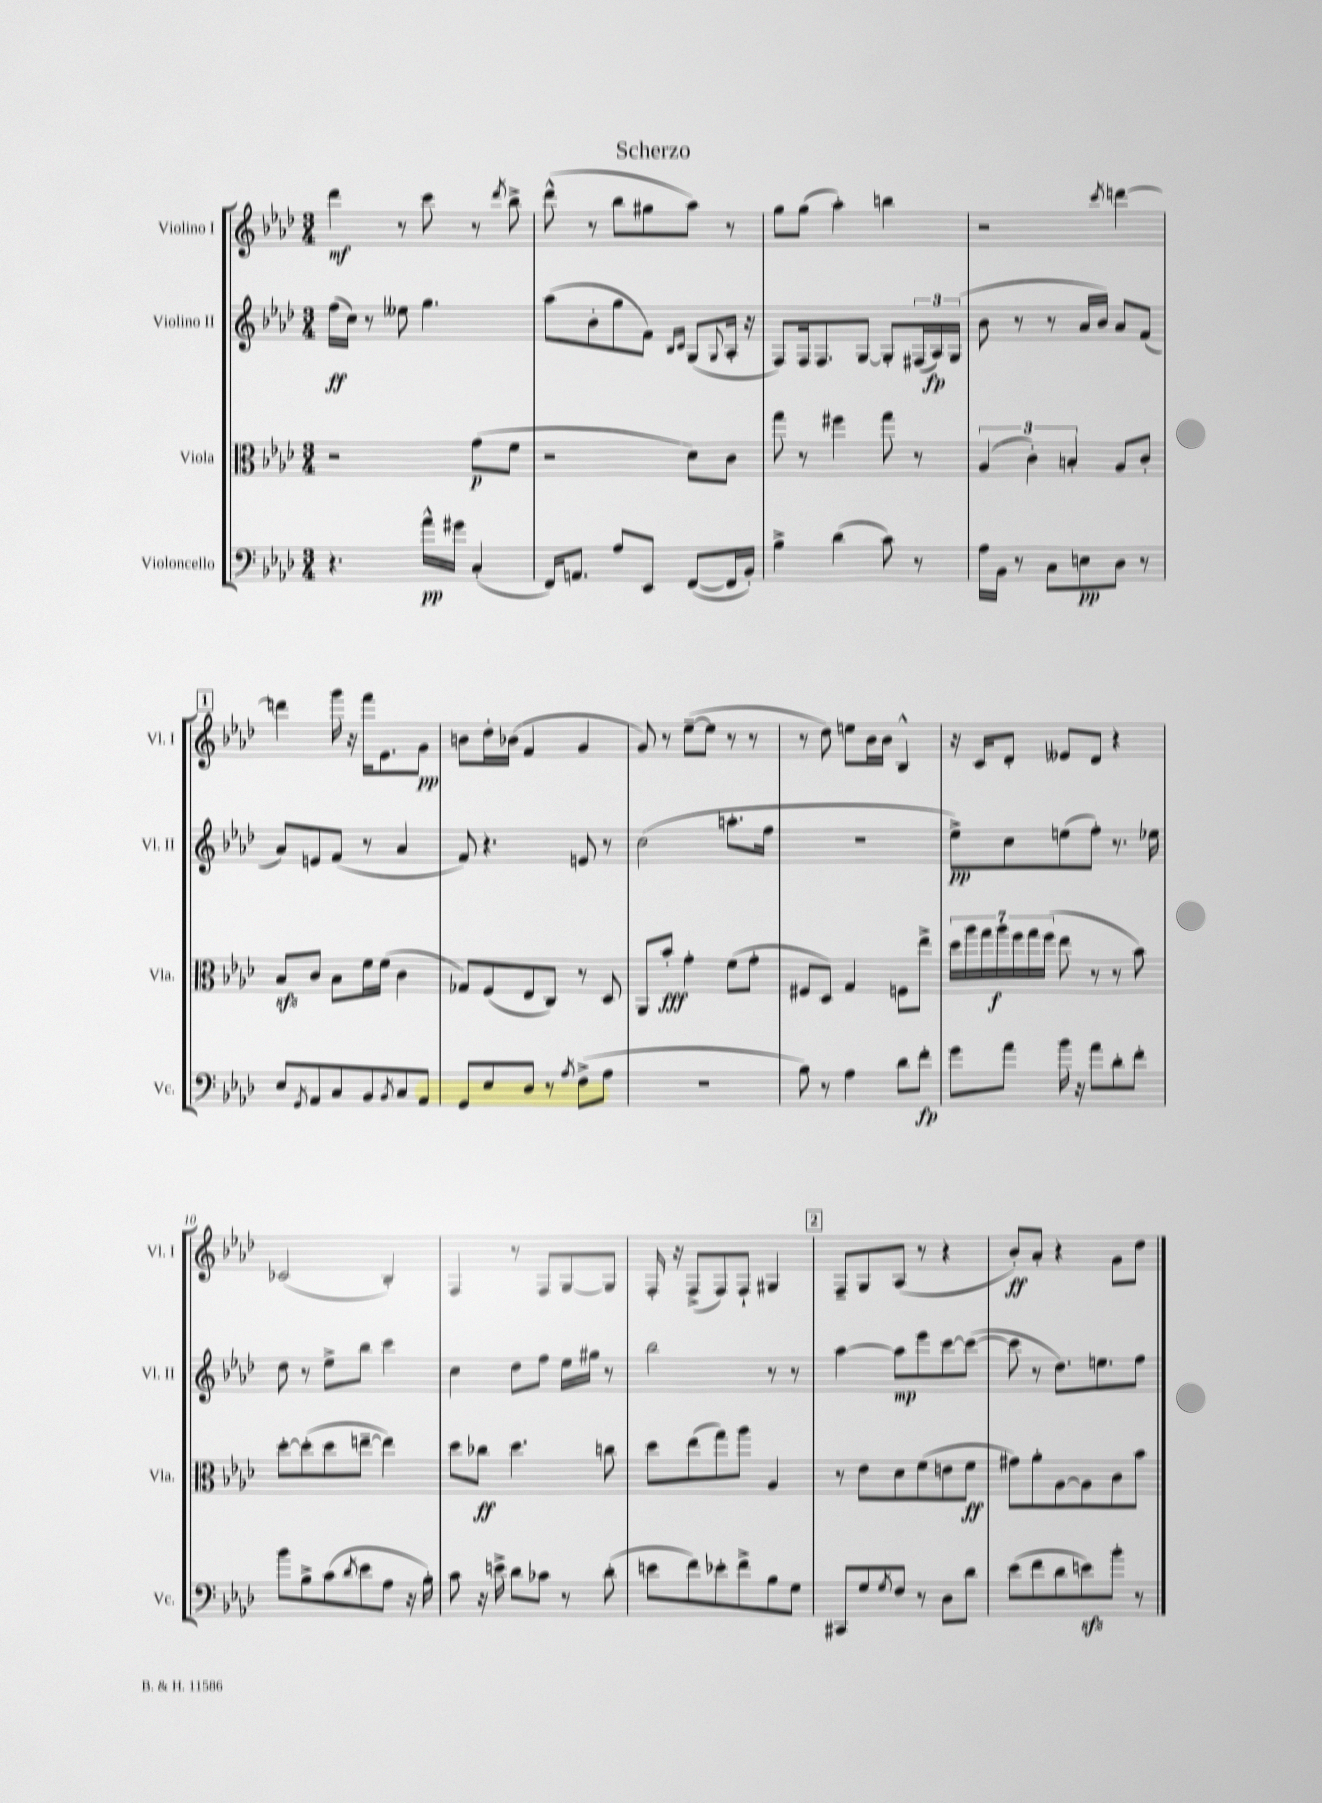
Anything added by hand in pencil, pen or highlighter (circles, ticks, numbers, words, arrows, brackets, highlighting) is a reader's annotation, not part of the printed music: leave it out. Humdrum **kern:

**kern	**kern	**kern	**kern
*staff4	*staff3	*staff2	*staff1
*clefF4	*clefC3	*clefG2	*clefG2
*k[b-e-a-d-]	*k[b-e-a-d-]	*k[b-e-a-d-]	*k[b-e-a-d-]
*M3/4	*M3/4	*M3/4	*M3/4
4.r	2r	(16ff	4ddd-
.	.	16cc)	.
.	.	8r	.
.	.	8ee--	8r
16a-^^	.	4.gg	8ccc
16g#	.	.	.
(4C'	(8g	.	8r
.	.	.	8qddd-
.	8f	.	8bb-^
=	=	=	=
16FF)	2r	(8aa-	(8ddd-^^
8.AA	.	.	.
.	.	8b-'	8r
8A-	.	8gg	8bb-
8EE-	.	8f)	8gg#
.	.	16qqB-	.
.	.	16qqc	.
([8FF	8d-)	(8G	8aa-)
.	.	8qqG	.
16FF]	8c	16A-'	8r
16BB-')	.	16r	.
=	=	=	=
4B-^	8gg	8F)	8gg
.	8r	16F	(8gg
.	.	8.F	.
(4d-	4ff#	.	4aa-')
.	.	[8G	.
8c)	8gg	8G']	4bb
8r	8r	(24F#	.
.	.	24A-)	.
.	.	(24G	.
=	=	=	=
16A-	(6A-	8b-	2r
16BB-	.	.	.
8r	.	8r	.
.	6c')	.	.
8C	.	8r	.
.	6B'	.	.
8E	.	16a-	.
.	.	16b-)	.
.	.	.	8qccc
8D-	8A-	8a-	[4ddd
8r	8c'	(8f	.
=	=	=	=
8E-	8B-	8a-)	4ddd]
8qGG	.	.	.
8AA-	8c	8e	.
8C	8B-	(8f	16ggg
.	.	.	16r
8BB-	16f	8r	16fff
.	(16f	.	8.e-
8qBB-	.	.	.
8C	4c	4a-	.
8AA-	.	.	8g
=	=	=	=
8GG	8G-)	8f)	8b
8E-	(8F	4.r	16dd-'
.	.	.	(16b-
8D-	8E-	.	4f
8r	8C)	.	.
8qA-	.	.	.
(8F^	8r	8e	4g
8A-	8D-	8r	.
=	=	=	=
2.r	8AA-	(2cc	8g)
.	8b-'	.	8r
.	4g'	.	([8ee-~
.	.	.	8ee-]
.	(8f	8.aa'	8r
.	8g'	.	8r
.	.	16ff	.
=	=	=	=
8B-)	8F#	2.r	8r
8r	8D-)	.	8dd-)
4A-	4G	.	8ee
.	.	.	16b-
.	.	.	16b-
8d-	8F	.	4B-^^
8f'	8ee-^	.	.
=	=	=	=
8g	28dd-	8ee-^)	16r
.	28aa-	.	.
.	.	.	16c
.	28gg	.	.
.	28aa-	.	.
8a-	.	8cc	8d-'
.	28ff	.	.
.	28gg	.	.
.	(28ff	.	.
16b-	8ee-	(8ee	8e--
16r	.	.	.
8a-	8r	8ff')	8d-
8d-'	8r	8.r	4r
8f'	8b-)	.	.
.	.	16ee-	.
=	=	=	=
8b-	[8dd-'	8dd-	(2c-
8B-^	(8dd-']	8r	.
(8c	8dd-	8ee-^	.
8qd-	.	.	.
8e-	[8ee~	8bb-	.
8A-	4ee])	4ccc	4B-')
16r	.	.	.
16B-')	.	.	.
=	=	=	=
8c	8dd-	4cc	4F
16r	8cc-	.	.
16e^	.	.	.
8d-	4.dd-	8dd-	8r
8c-	.	8ff	8F
8r	.	16ee-	[8G
.	.	16gg#	.
(8d-'	8cc	8r	8G]
=	=	=	=
8e	8dd-	2bb-	16F'
.	.	.	16r
8f)	(8ee-	.	(8F^
8e-'	8gg)	.	8F)
8f^	8aa-	.	8F`
8B-	4A-	8r	4G#
8G	.	8r	.
=	=	=	=
8CC#	8r	[4aa-	8F~
8G	8e-	.	8G
8qG	.	.	.
8F	8d-	8aa-]	(8A-
8r	(8f	8eee-	8r
8D-	8e	[8ccc	4r
8d-	8f	(8ccc_	.
=	=	=	=
(8e-	8g#)	8ccc]	8b-')
8f	8a-'	8r	8a-'
8d-	[8A-	8.dd-)	4r
8e)	8A-]	.	.
.	.	8.ee	.
8b-'	8c	.	8g
8r	8b-	8ff	8dd-
==	==	==	==
*-	*-	*-	*-
